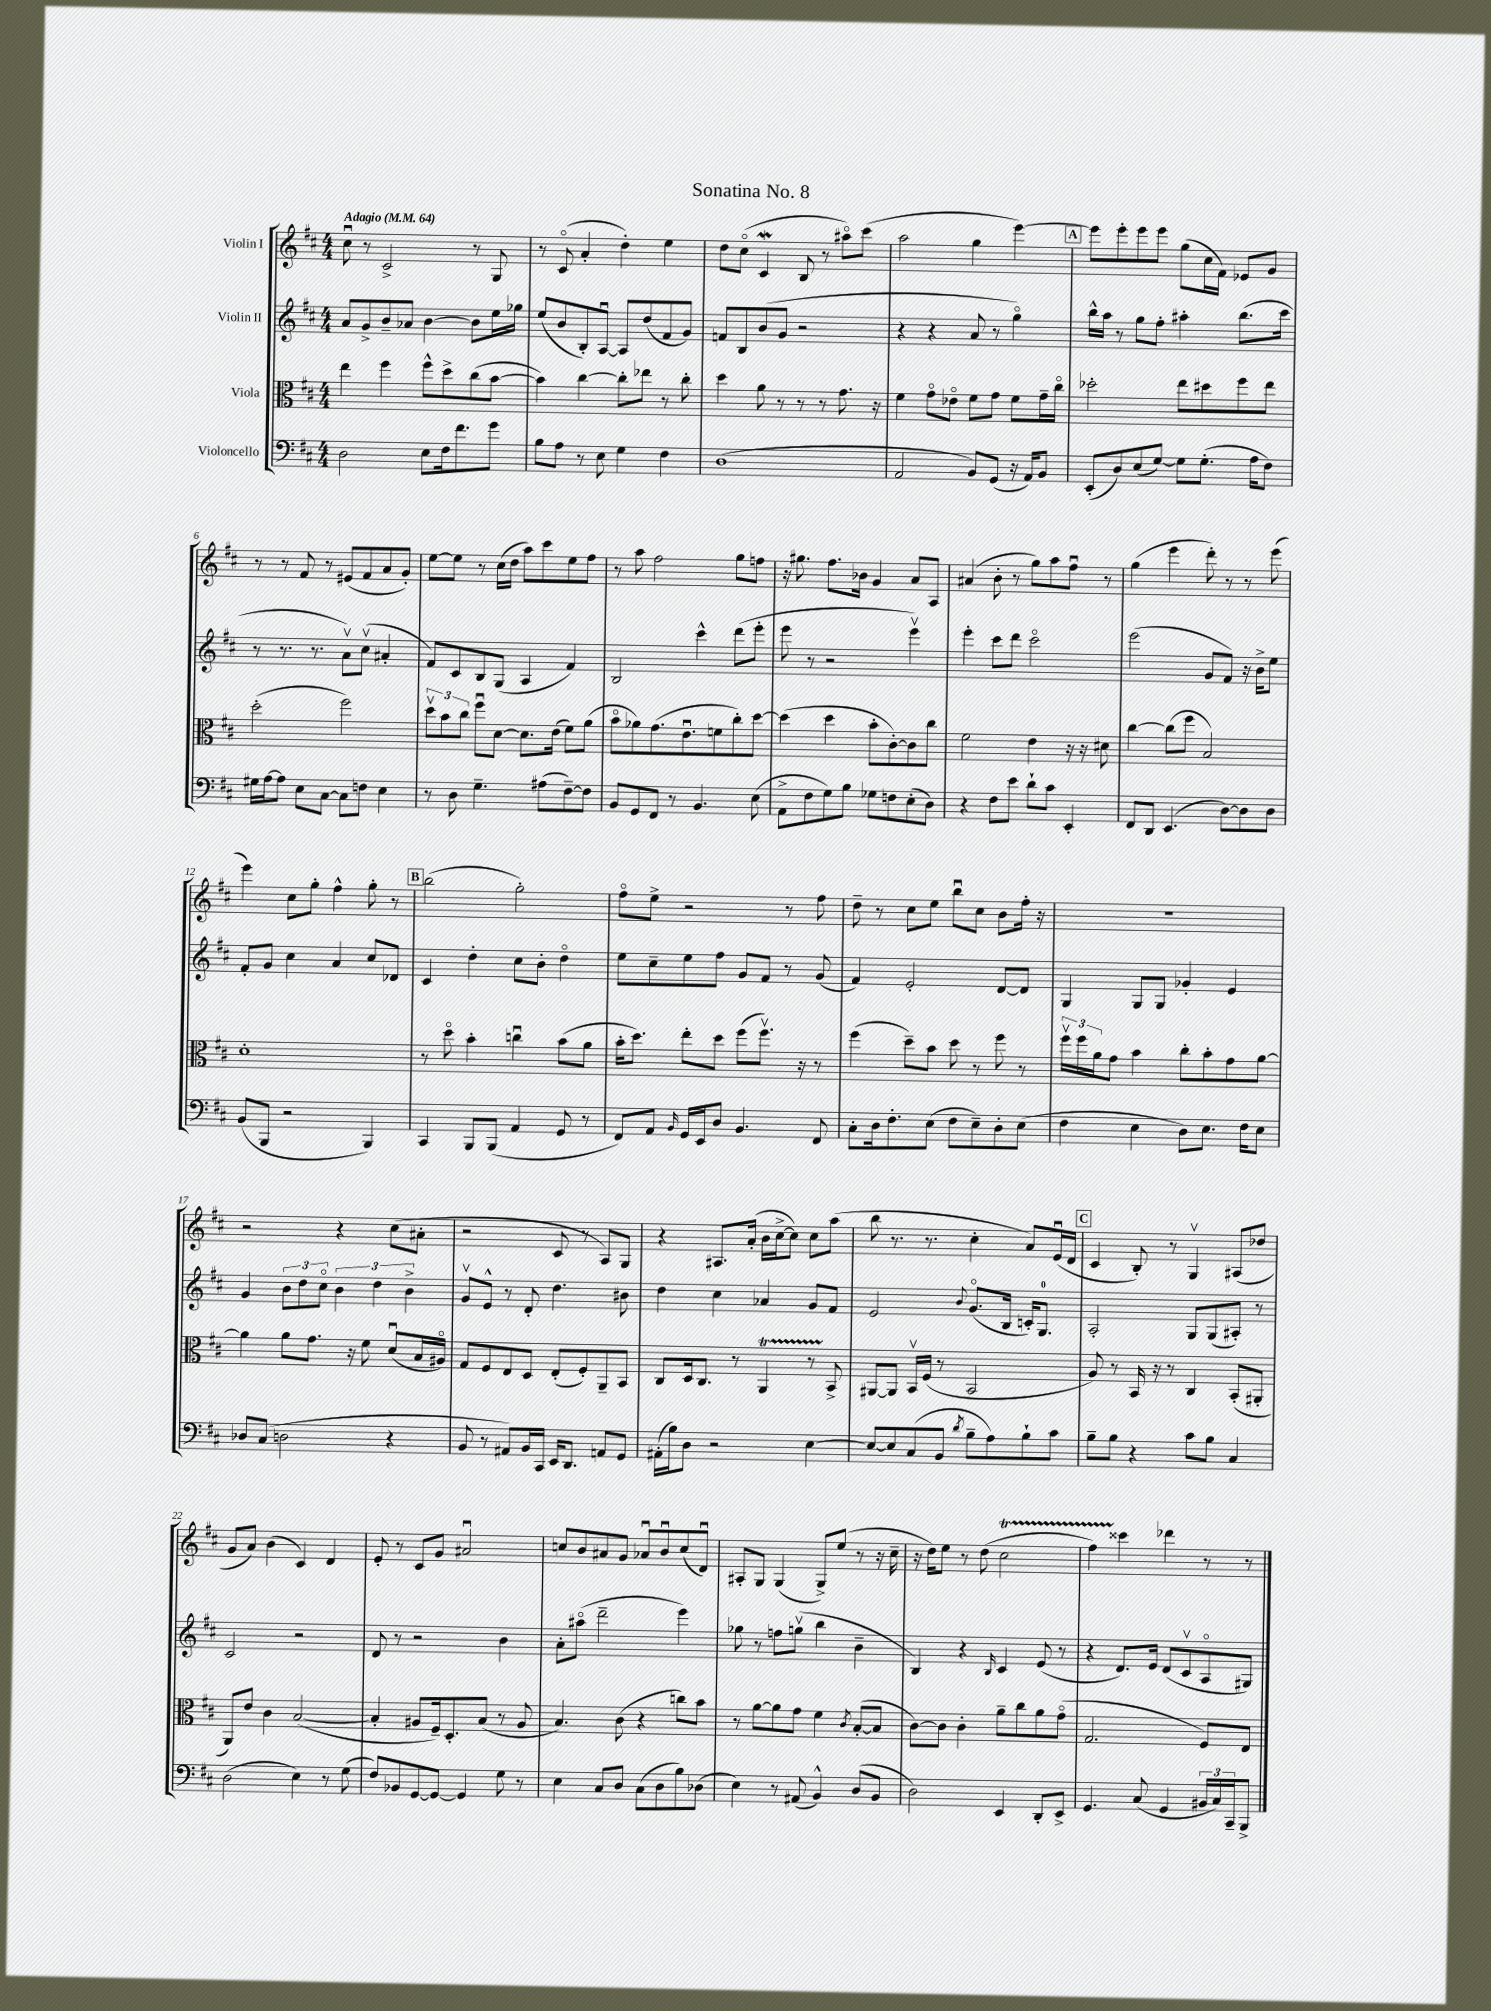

**kern	**kern	**kern	**kern
*staff4	*staff3	*staff2	*staff1
*clefF4	*clefC3	*clefG2	*clefG2
*k[f#c#]	*k[f#c#]	*k[f#c#]	*k[f#c#]
*M4/4	*M4/4	*M4/4	*M4/4
*MM64	*MM64	*MM64	*MM64
2D\	4ee\	8a/L	8cc#u\
.	.	8g^/	8r
.	4ff#\	8b~/	2c#^/
.	.	8a-/J	.
8E\L	8ff#^^\L	[4b\	.
16F#\k	8dd^\	.	.
8.f#\	.	.	.
.	(8cc#\	8b\]L	8r
8g\J	[8b\J	16ee\L	8G/
.	.	16gg-\JJ	.
=	=	=	=
8B\L	4b\])	(8ee/L	8r
8A\J	.	8b/	(8c#o/
8r	[4cc#\	8B'/)	4a'/
8E\	.	[8Au/J	.
4G\	8cc#'\]L	8A/]L	4dd'\)
.	8ee-\J	(8dd/	.
4F#\	8r	8f#/	4ee\
.	8cc#'\	8g/J)	.
=	=	=	=
(1D	4dd\	8f/L	8dd\L
.	.	8B/	(8cc#o\J
.	8a\	(8b/	4c#/
.	8r	8g/J	.
.	8r	2r	8B/
.	8r	.	8r
.	8.g\	.	8aa#o\L)
.	.	.	(8ccc#\J
.	16r	.	.
=	=	=	=
2AA/	4f#\	4r	2aa\
.	8go\L	4r	.
.	8e-o\J	.	.
8BB/L)	8f#\L	8a/	4gg\
(8GG/J	8g\J	8r	.
16r	8f#\L	4ggo\)	[4eee\)
16AA/LK)	.	.	.
8BB/J	16g~\L	.	.
.	16cc#o\JJ	.	.
=	=	=	=
(8EE'/L	2dd-'\	16bb^^\LL	8eee\]L
.	.	16aa\JJ	.
8D/)	.	8r	8eee'\
(8E/	.	8gg\L	8eee\
[8G/J)	.	8ff#'\J	8eee\J
8G\]L	8ee\L	4aa#'\	(8gg\L
(8.G'\J	8dd#\	.	16cc#\L
.	.	.	16f#\JJ)
.	8ff#\	(8.bb\L	8e-/L
16A\LK	.	.	.
8F#\J)	8ee\J	.	8g/J
.	.	16ccc#\Jk	.
=	=	=	=
16G#\LL	(2dd'\	8r	8r
[16A\J	.	.	.
8A\]J	.	8.r	8r
8E\L	.	.	8f#/
.	.	8.r	.
[8C#\J	.	.	8r
8C#\]L	2ff#\)	8av\L)	(8e#/L
8F\J	.	(8cc#v\J	8f#/
4E\	.	4a#'/	8a/
.	.	.	8g'/J)
=	=	=	=
8r	12ddv\L	8f#/L)	[8ee\L
.	12b\	.	.
8D\	.	8c#/	8ee\]J
.	12cc#\J	.	.
4.G~\	8ff#u\L	8B/	8r
.	[8d\J	(8G/J	(16cc#\LL
.	.	.	16dd\JJ
.	8.d\]L	4A/	8aa\L)
(8A#\L	.	.	8ccc#\
.	(16e\Jk	.	.
[8F#~\)	8f#\L)	4f#/)	8ee\
8F#\]J	(8a\J	.	8ff#\J
=	=	=	=
8BB/L	8bo\L	2B/	8r
8GG/	8a-\)	.	8aa\
8FF#/J	(8.g\	.	2ff#\
8r	.	.	.
.	8.eu\	.	.
4.BB/	.	4ccc#^^\	.
.	8f\	.	.
.	8cc#'\)	(8ddd\L	8gg\L
(8E\	[8dd\J	8eee'\J	8ff\J
=	=	=	=
8AA^\L	(4dd\]	8eee\	16r
.	.	.	8.gg#\
8F#\	.	8r	.
8G\)	4dd\	2r	8.ff#\L
8B\J	.	.	.
.	.	.	16b-\Jk
8G-\L	8b'\L	.	4g/
8F\	[8c#'\)	.	.
(8E'\	8c#\]	4eeev\)	8a/L
8D\J)	8cc#\J	.	8A/J
=	=	=	=
4r	2f#\	4eee'\	(4a#/
8F#\L	.	8ccc#\L	8b'\
8e\J	.	8ddd\J	8r
8d`\L	4e\	2ccc#o\	8gg\L)
8c#\J	.	.	8aa\
4EE'/	16r	.	8ff#u\J
.	16r	.	.
.	8d#\	.	8r
=	=	=	=
8FF#/L	[4cc#\	(2eee\	(4gg\
8DD/J	.	.	.
(4.EE/	(8cc#\]L	.	4eee\
.	8ff#\J	.	.
.	2B/)	8g/L	8ddd'\)
[8D\L)	.	8f#/J)	8r
8D\]	.	16r	8r
.	.	16b^\LK	.
8D\J	.	8ee\J	(8eee\
=	=	=	=
(8BB/L	1d'	8f#'/L	4eee\)
8BBB/J	.	8g/J	.
2r	.	4cc#\	8cc#\L
.	.	.	8gg'\J
.	.	4a/	4ff#^^\
4BBB/)	.	8cc#/L	8gg'\
.	.	8d-/J	8r
=	=	=	=
4CC#/	8r	4c#/	(2bb\
.	8ddo\	.	.
8BBB/L	4b'\	4dd'\	.
(8BBB/J	.	.	.
4AA/	4ccu\	8cc#\L	2gg'\)
.	.	8b'\J	.
8GG/	(8b\L	4ddo\	.
8r	8a\J	.	.
=	=	=	=
8FF#/L)	16b'\LK	8ee\L	8ff#o\L
.	8.dd\J)	.	.
8AA/J	.	8cc#~\	8ee^\J
16qqBB/	.	.	.
16GG/LL	8ee'\L	8ee\	2r
16EE/J	.	.	.
8D/J	8dd\J	8ff#\J	.
4.BB/	(8ff#\L	8g/L	.
.	8.ff#v\J)	8f#/J	.
.	.	8r	8r
.	16r	.	.
8FF#/	8r	(8g/	8ff#\
=	=	=	=
8C#'\L	(4ff#\	4f#/)	8dd~\
16D\k	.	.	8r
8.F#'\	.	.	.
.	8dd~\L)	2e'/	8cc#\L
(8E\J	8b\J	.	8ee\J
8F#\L	8dd\	.	8bbu\L
8E~\)	8r	.	8cc#\J
8D'\	8ff#\	[8d/L	8b\L
(8E\J	8r	8d/]J	16ff#'\Jk
.	.	.	16r
=	=	=	=
4F#\	24ff#v\LL	4G/	1r
.	24ff#\	.	.
.	24a\J	.	.
.	8g\J	.	.
4E\	4b\	8G/L	.
.	.	8G/J	.
8D\L)	8cc#'\L	4g-'/	.
8.E\J	8b'\	.	.
.	8g\	4e/	.
16F#\LK	.	.	.
8E\J	[8a\J	.	.
=	=	=	=
8D-/L	4a\]	4g/	2r
(8C#/J	.	.	.
2D\	8a\L	12b\L	.
.	.	12dd\	.
.	8.g\J	.	.
.	.	12cc#o\J	.
.	.	6b\	4r
.	16r	.	.
.	8f#\	.	.
.	.	6dd\	.
4r	(8du/L	.	(8cc#\L
.	.	6b^\	.
.	16B/L	.	8a#'\J
.	16A#o/JJ)	.	.
=	=	=	=
8BB/	8G/L	8gv/L	2r
8r	8F#/	8e^^/J	.
8AA#/L)	8E/	8r	.
16BB/L	8D/J	8d'/	.
16CC#/JJ	.	.	.
16EE/LK	(8E'/L	4.dd\	8c#/
8.DD/J	.	.	.
.	8F#'/)	.	8r
8AA/L	8AA~/	.	8A/L)
8GG/J	8BB/J	8b#\	8G/J
=	=	=	=
(16AA#'\LL	8C#/L	4dd\	4r
16B\J)	.	.	.
8D\J	16D/k	.	.
.	8.C#/J	.	.
2r	.	4cc#\	8.A#/L
.	8r	.	.
.	.	.	(16a'/Jk
.	4AA/	4a-/	16b\LL
.	.	.	[16cc#^\J
.	.	.	8cc#\]J)
[4E\	8r	8g/L	8cc#\L
.	8BB^/	8f#/J	(8aa\J
=	=	=	=
8E/_L	[8AA#/L	2e/	8bb\
8E/]	8AA#/]J	.	8.r
(8C#/	16BBv/LL	.	.
.	(16F#/JJ	.	8.r
8BB/J	8r	.	.
8qd/	.	8qqb/	.
8B~\L	2BB/	(8.go/L	4cc#'\
8A\)	.	.	.
.	.	16B/Jk	.
8B`\	.	16c'/LK)	8a/L)
.	.	8.G/J	.
8c#\J	.	.	(16eu/L
.	.	.	16d/JJ
=	=	=	=
8B~\L	8A/)	2A'/	4c#/
8B\J	8r	.	.
4r	16BB/	.	8B'/)
.	16r	.	.
.	8r	.	8r
8c#\L	4C#/	8G/L	4Gv/
8B\J	.	(8G/	.
4C#/	(8BB'/L	8A#'/J)	(8A#/L
.	8AA#'/J	8r	8dd-/J
=	=	=	=
(2D\	8AA/L)	2c#/	8g/L
.	8e/J	.	8a/J)
.	4c#\	.	(4b\
4E\)	([2B/	2r	4c#/)
8r	.	.	4d/
(8G\	.	.	.
=	=	=	=
8F#/L)	4B'/]	8d/	8e'/
8BB-/	.	8r	8r
[8GG/	8A#/L	2r	8c#/L
8GG/_J	16F#~/k)	.	8g/J
.	8.D'/	.	.
4GG/]	.	.	2a#u/
.	(8B/J	.	.
8G\	8r	4b\	.
8r	8A#/	.	.
=	=	=	=
4E\	4.B/)	8a'\L	8cc/L
.	.	(8aa#o\J	8b/
8C#/L	.	2ddd~\	8a#/
8D/J	(8c#\	.	8g/J
(8C#\L	4r	.	8a-u/L
8D\	.	.	8bu/
8B\)	8cc\L)	4eee\)	(8cc/
(8D-\J	8b\J	.	8du/J)
=	=	=	=
4E\)	8r	8gg-\	8A#'/L
.	[8a\L	8r	8G/J
8r	8a\]	8ff\L	(4G/
(8AA#/	8g\J	(8ggv\J	.
4BB^^/)	4f#\	4bb\	8G^/L)
.	.	.	(8ee/J
.	8qc#/	.	.
(8D/L	([8B'/L	4b~\	8r
8BB/J	8B/]J	.	16r
.	.	.	16cc#~\
=	=	=	=
2D\)	[8c#\L)	4B/)	16r
.	.	.	16dd\LK)
.	8c#\]J	.	8ee\J
.	4c#'\	4r	8r
.	.	.	(8dd\
.	.	16qqB/	.
4EE/	8a~\L	4c#/	2cc#\
.	8cc#\	.	.
8DD'/L	8a\	(8e/	.
8EE^/J	(8go\J	8r	.
=	=	=	=
4.GG/	2.G/	4r	4ff#\)
.	.	8.d/L)	4ccc##\
(8C#/	.	.	.
.	.	16e/Jk	.
4GG/	.	(8d/L	4ddd-\
.	.	8c#v/	.
24BB#/LL	8F#/L)	8Ao/	8r
24C#/)	.	.	.
24CC#~/J	.	.	.
8BBB^/J	8E/J	8G#/J)	8r
==	==	==	==
*-	*-	*-	*-
